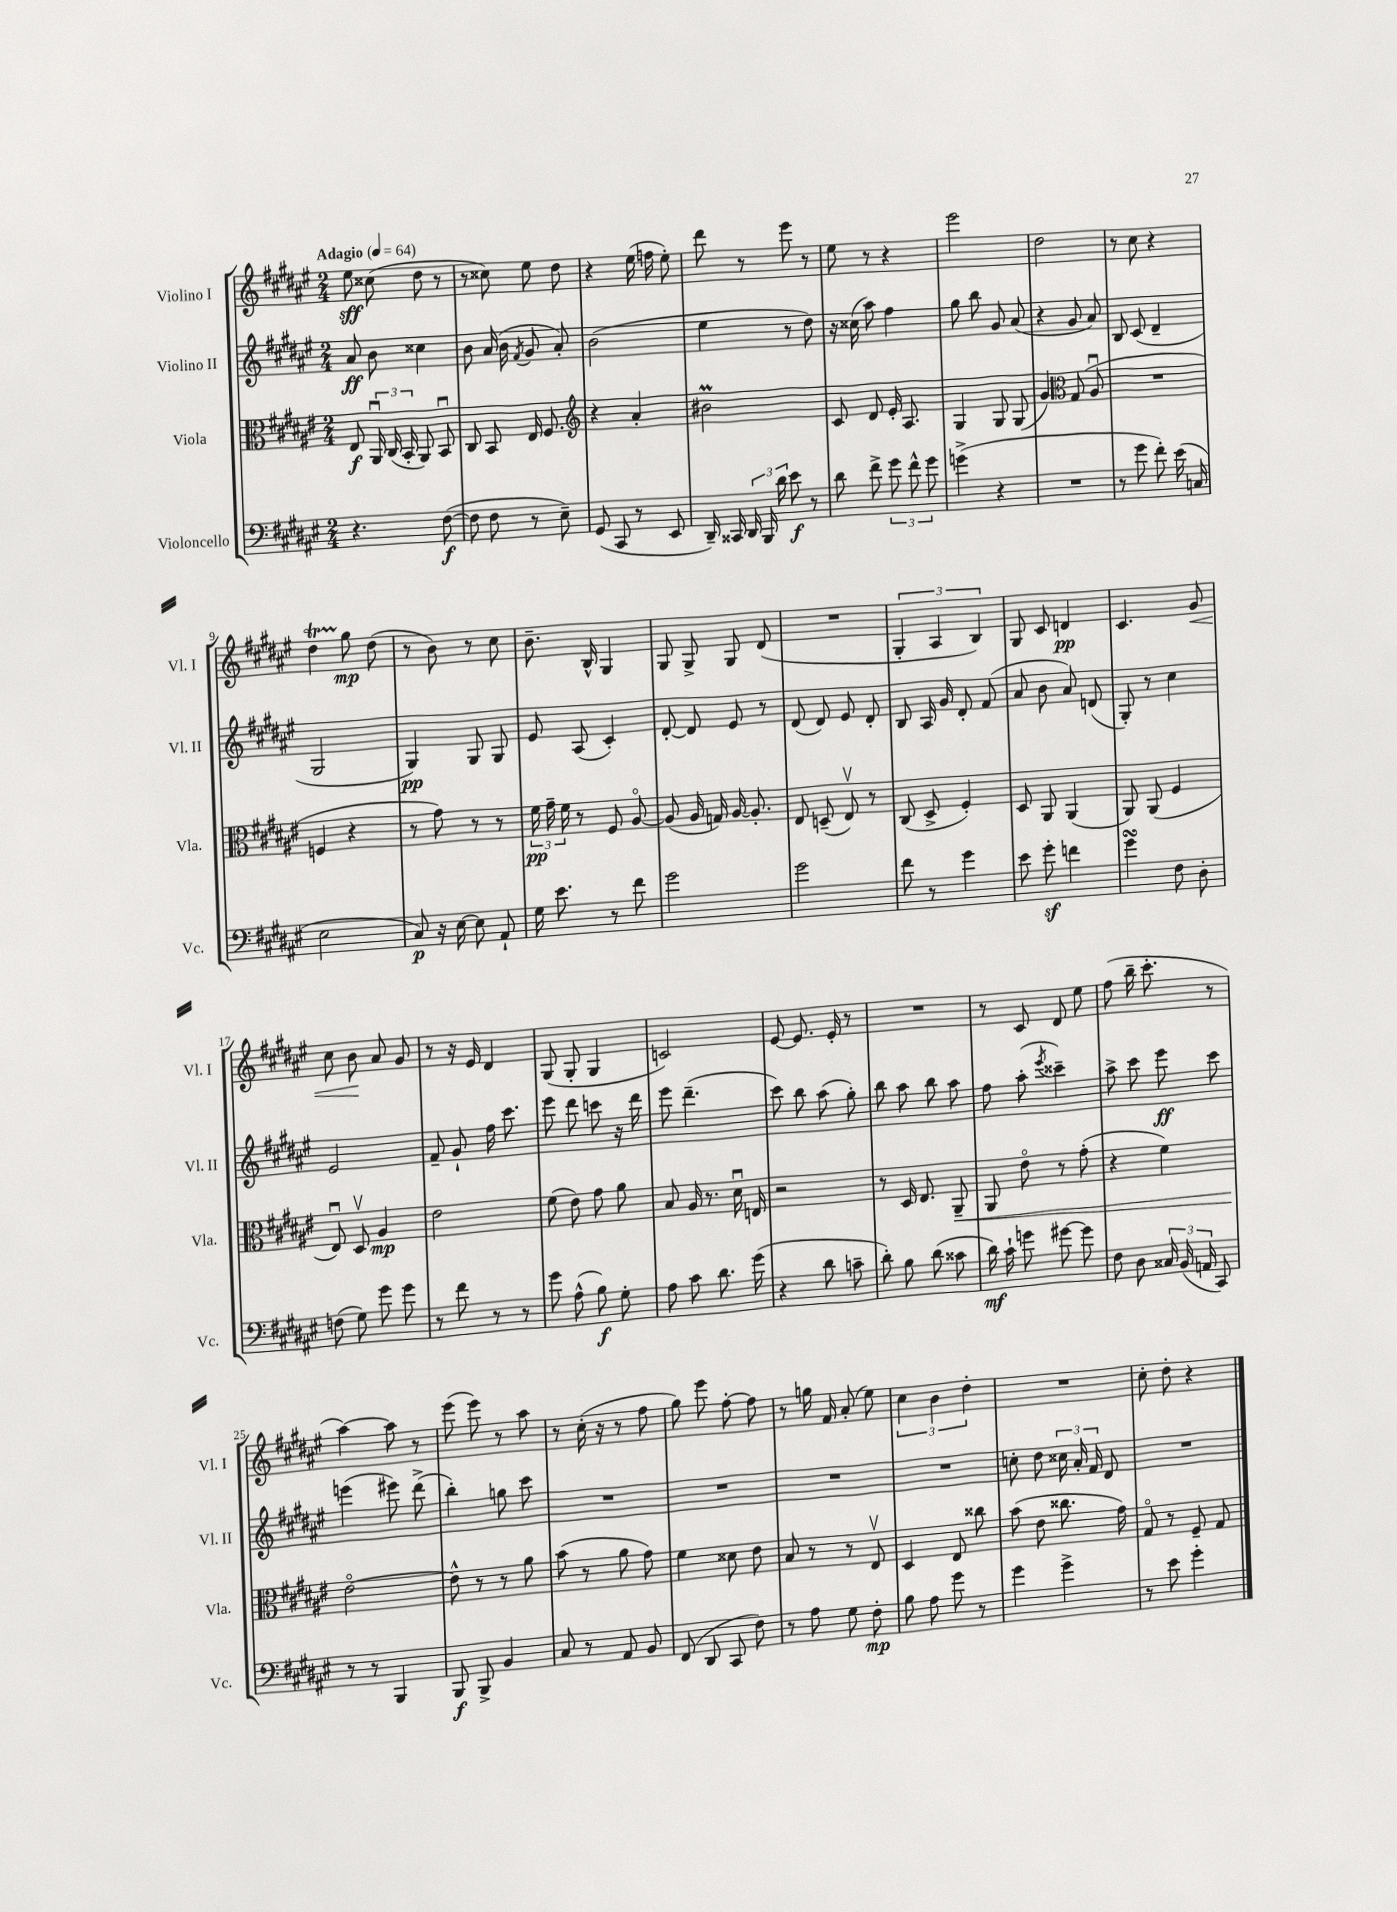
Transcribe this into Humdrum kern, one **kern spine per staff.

**kern	**dynam	**kern	**dynam	**kern	**dynam	**kern	**dynam
*part4	*part4	*part3	*part3	*part2	*part2	*part1	*part1
*staff4	*staff4	*staff3	*staff3	*staff2	*staff2	*staff1	*staff1
*I"Violoncello	*	*I"Viola	*	*I"Violino II	*	*I"Violino I	*
*I'Vc.	*	*I'Vla.	*	*I'Vl. II	*	*I'Vl. I	*
*clefF4	*	*clefC3	*	*clefG2	*	*clefG2	*
*k[f#c#g#d#a#e#]	*	*k[f#c#g#d#a#e#]	*	*k[f#c#g#d#a#e#]	*	*k[f#c#g#d#a#e#]	*
*M2/4	*	*M2/4	*	*M2/4	*	*M2/4	*
*MM64	*	*MM64	*	*MM64	*	*MM64	*
=1	=1	=1	=1	=1	=1	=1	=1
!	!	!	!	!	!	!LO:TX:a:B:t=Adagio	!
4.r	.	8E#/	f	8a#/	ff	8ee#\	sff
.	.	24AA#u/	.	8b\	.	(8cc##X\	.
.	.	(24C#/	.	.	.	.	.
.	.	24BB'/	.	.	.	.	.
.	.	8AA#/)	.	4cc##X\	.	8dd#\	.
([8F#\	f	8BBu/	.	.	.	8r	.
=2	=2	=2	=2	=2	=2	=2	=2
8F#\]	.	8C#/	.	8b\	.	8r	.
8F#\	.	8BB/	.	(16a#/	.	8cc##X\)	.
.	.	.	.	16b\	.	.	.
.	.	.	.	8qf#/	.	.	.
8r	.	16E#/	.	8g#/	.	8ee#\	.
.	.	8.F#/	.	.	.	.	.
8E#~\)	.	.	.	8a#'/)	.	8dd#\	.
=3	=3	=3	=3	=3	=3	=3	=3
*	*	*clefG2	*	*	*	*	*
(8GG#/	.	4r	.	(2b\	.	4r	.
8CC#/	.	.	.	.	.	.	.
8r	.	4a#'/	.	.	.	(16ee#\	.
.	.	.	.	.	.	16ffn\	.
8EE#/	.	.	.	.	.	8ee#'\)	.
=4	=4	=4	=4	=4	=4	=4	=4
16DD#~/)	.	2b#Xm\	.	4ee#\	.	8ddd#\	.
16CC##X/	.	.	.	.	.	.	.
24DD#/	.	.	.	.	.	8r	.
24BBB/	.	.	.	.	.	.	.
24d#\	.	.	.	.	.	.	.
8e#\	f	.	.	8r	.	8eee#\	.
8r	.	.	.	8dd#\)	.	8r	.
=5	=5	=5	=5	=5	=5	=5	=5
8d#\	.	8c#/	.	16r	.	8ee#\	.
.	.	.	.	(16cc##X\	.	.	.
8f#^\	.	8d#/	.	8aa#\)	.	8r	.
12g#\	.	16e#'/	.	4ff#\	.	4r	.
.	.	8.A#/	.	.	.	.	.
12f#^^\	.	.	.	.	.	.	.
12g#\	.	.	.	.	.	.	.
=6	=6	=6	=6	=6	=6	=6	=6
(4gn^\	.	4G#/	.	8gg#\	.	2eee#\	.
.	.	.	.	8bb\	.	.	.
4r	.	8G#/	.	8g#/	.	.	.
.	.	(8G#/	.	(8a#/	.	.	.
=7	=7	=7	=7	=7	=7	=7	=7
2r	.	4g#/)	.	4r	.	2dd#\	.
*	*	*clefC3	*	*	*	*	*
.	.	(8G#/	.	8g#/	.	.	.
.	.	8A#u/	.	8a#/)	.	.	.
=8	=8	=8	=8	=8	=8	=8	=8
8r	.	2r	.	8B/	.	8r	.
8g#\	.	.	.	(8c#/	.	8cc#\	.
8f#'\)	.	.	.	4d#~/	.	4r	.
(16e#\	.	.	.	.	.	.	.
16Cn/	.	.	.	.	.	.	.
!!LO:LB:g=z
=9	=9	=9	=9	=9	=9	=9	=9
2E#\	.	4Fn/	.	2G#/	.	4dd#T\	.
.	.	4r	.	.	.	8gg#\	mp
.	.	.	.	.	.	(8dd#\	.
=10	=10	=10	=10	=10	=10	=10	=10
8C#/)	p	8r	.	4G#/)	pp	8r	.
16r	.	8g#\)	.	.	.	8b\)	.
[16E#\	.	.	.	.	.	.	.
8E#\]	.	8r	.	8G#/	.	8r	.
8AA#`/	.	8r	.	8G#/	.	8cc#\	.
=11	=11	=11	=11	=11	=11	=11	=11
16G#\	.	24f#\	pp	8e#/	.	8.b~\	.
.	.	24g#~\	.	.	.	.	.
8.e#\	.	.	.	.	.	.	.
.	.	24f#\	.	.	.	.	.
.	.	8r	.	(8A#/	.	.	.
.	.	.	.	.	.	16B^^/	.
8r	.	8F#/	.	4c#'/)	.	4G#/	.
8f#\	.	[8A#/	.	.	.	.	.
=12	=12	=12	=12	=12	=12	=12	=12
2g#\	.	(8A#/]	.	[8d#'/	.	8G#/	.
.	.	16A#/	.	8d#/]	.	8G#^/	.
.	.	16Gn/)	.	.	.	.	.
.	.	[16A#/	.	8e#/	.	8G#/	.
.	.	8.A#'/]	.	.	.	.	.
.	.	.	.	8r	.	(8d#/	.
=13	=13	=13	=13	=13	=13	=13	=13
2g#\	.	8E#/	.	(8d#/	.	2r	.
.	.	(8Dn~/	.	8d#/)	.	.	.
.	.	8E#v/)	.	8e#/	.	.	.
.	.	8r	.	8d#'/	.	.	.
=14	=14	=14	=14	=14	=14	=14	=14
8f#\	.	(8C#/	.	8B/	.	6G#'/	.
8r	.	8D#^/	.	16A#/	.	.	.
.	.	.	.	.	.	6A#/	.
.	.	.	.	16g#/	.	.	.
4g#\	.	4F#'/)	.	8d#'/	.	.	.
.	.	.	.	.	.	6B/)	.
.	.	.	.	(8f#/	.	.	.
=15	=15	=15	=15	=15	=15	=15	=15
8e#\	.	8D#/	.	8a#/	.	8G#/	.
8g#z'\	.	8AA#/	.	8b\	.	8c#/	.
4fn\	.	(4AA#/	.	8a#/)	.	4dn/	pp
.	.	.	.	(8dn/	.	.	.
=16	=16	=16	=16	=16	=16	=16	=16
4g#sSSS\	.	8AA#/)	.	8G#'/)	.	4.c#/	.
.	.	(8AA#/	.	8r	.	.	.
8F#\	.	4F#/	.	4cc#\	.	.	.
!	!	!	!	!	!	!	!LO:HP:b
8D#'\	.	.	.	.	.	8g#/	<
!!LO:LB:g=z
=17	=17	=17	=17	=17	=17	=17	=17
(8Fn\	.	8E#u/)	.	2e#/	.	8cc#\	.
8G#\)	.	8D#v/	.	.	.	8b\	.
8g#\	.	4A#/	mp	.	.	8a#/	[
8g#\	.	.	.	.	.	8g#/	.
=18	=18	=18	=18	=18	=18	=18	=18
8r	.	2e#\	.	8f#~/	.	8r	.
8f#\	.	.	.	8g#`/	.	16r	.
.	.	.	.	.	.	16e#/	.
8r	.	.	.	16ff#\	.	4d#/	.
.	.	.	.	8.ccc#\	.	.	.
8r	.	.	.	.	.	.	.
=19	=19	=19	=19	=19	=19	=19	=19
8g#\	.	(8f#\	.	8eee#\	.	(8G#/	.
(8A#^^\	.	8e#\)	.	8ddd#\	.	8G#'/	.
8B\)	f	8g#\	.	8cccn\	.	4G#/	.
8G#'\	.	8a#\	.	16r	.	.	.
.	.	.	.	16ddd#\	.	.	.
=20	=20	=20	=20	=20	=20	=20	=20
8A#\	.	8B/	.	8eee#\	.	2cn/)	.
8c#\	.	16A#/	.	(4.ddd#~\	.	.	.
.	.	8.r	.	.	.	.	.
8.d#\	.	.	.	.	.	.	.
.	.	16d#u\	.	.	.	.	.
(16g#\	.	16En/	.	.	.	.	.
=21	=21	=21	=21	=21	=21	=21	=21
4r	.	2r	.	8ccc#\)	.	[8e#/	.
.	.	.	.	8bb\	.	8.e#/]	.
8d#\	.	.	.	(8aa#\	.	.	.
.	.	.	.	.	.	16e#'/	.
8cn~\	.	.	.	8gg#'\)	.	8r	.
=22	=22	=22	=22	=22	=22	=22	=22
8d#'\)	.	8r	.	8bb\	.	2r	.
8B\	.	16D#/	.	8aa#\	.	.	.
.	.	8.E#/	.	.	.	.	.
(8d#\	.	.	.	8bb\	.	.	.
!	!	!	!LO:HP:b	!	!	!	!
8c##X\	.	8AA#~/	<	8aa#\	.	.	.
=23	=23	=23	=23	=23	=23	=23	=23
16d#\)	mf	8AA#/	.	8ff#\	.	8r	.
16c#`\	.	.	.	.	.	.	.
8gn\	.	8e#\	.	(8aa#'\	.	8c#/	.
.	.	.	.	8qeee#/	.	.	.
[8g#X\	.	8r	.	4ccc##X~\)	.	8d#/	.
8g#\]	.	(8g#'\	.	.	.	8ee#\	.
=24	=24	=24	=24	=24	=24	=24	=24
8F#\	.	4r	.	8aa#^\	.	(8ff#\	.
8D#\	.	.	.	8ccc#\	.	16bb~\	.
.	.	.	.	.	.	8.ccc#'\	.
24C##X/	.	4f#\)	.	8eee#\	ff	.	.
(24BB/	.	.	.	.	.	.	.
24AAn/	.	.	.	.	.	.	.
8CC#/)	.	.	.	8ccc#\	.	8r	.
!!LO:LB:g=z
=25	=25	=25	=25	=25	=25	=25	=25
8r	.	[2e#\	.	(4eeen\	.	[4aa#\)	.
8r	.	.	.	.	.	.	.
4BBB/	.	.	.	8eee#X\)	.	8aa#\]	.
.	.	.	.	(8ddd#^\	.	8r	.
.	.	.	[	.	.	.	.
=26	=26	=26	=26	=26	=26	=26	=26
8BBB/	f	8e#^^\]	.	4bb'\)	.	(8eee#\	.
8BBB^/	.	8r	.	.	.	8eee#\)	.
4BB/	.	8r	.	8ggn\	.	8r	.
.	.	8a#\	.	8ccc#\	.	8aa#\	.
=27	=27	=27	=27	=27	=27	=27	=27
8C#/	.	(8b\	.	2r	.	8r	.
8r	.	8r	.	.	.	(16cc#'\	.
.	.	.	.	.	.	16r	.
8AA#/	.	8a#\	.	.	.	8r	.
8BB/	.	8g#\)	.	.	.	8ff#\	.
=28	=28	=28	=28	=28	=28	=28	=28
(8FF#/	.	4f#\	.	2r	.	8gg#\)	.
8DD#/	.	.	.	.	.	8eee#\	.
8CC#/	.	8d##X\	.	.	.	[8ff#'\	.
8F#\)	.	8e#\	.	.	.	8ff#\]	.
=29	=29	=29	=29	=29	=29	=29	=29
8r	.	8B/	.	2r	.	8r	.
8A#\	.	8r	.	.	.	16ggn\	.
.	.	.	.	.	.	16f#/	.
8G#\	.	8r	.	.	.	(8a#'/	.
8F#'\	mp	8E#v/	.	.	.	8ee#\)	.
=30	=30	=30	=30	=30	=30	=30	=30
8B\	.	4D#/	.	2r	.	6cc#\	.
8A#\	.	.	.	.	.	.	.
.	.	.	.	.	.	6b\	.
8g#\	.	8E#/	.	.	.	.	.
.	.	.	.	.	.	6dd#'\	.
8r	.	8cc##X\	.	.	.	.	.
=31	=31	=31	=31	=31	=31	=31	=31
4g#\	.	(8b\	.	8ccn'\	.	2r	.
.	.	8e#\	.	8dd#\	.	.	.
4g#^\	.	8.cc##X\	.	24cc##X\	.	.	.
.	.	.	.	24a#'/	.	.	.
.	.	.	.	24f#/	.	.	.
.	.	.	.	8d#/	.	.	.
.	.	16g#\)	.	.	.	.	.
=32	=32	=32	=32	=32	=32	=32	=32
8r	.	8G#/	.	2r	.	8cc#'\	.
8e#\	.	8r	.	.	.	8dd#'\	.
4g#'\	.	8F#~/	.	.	.	4r	.
.	.	8G#/	.	.	.	.	.
==	==	==	==	==	==	==	==
*-	*-	*-	*-	*-	*-	*-	*-
